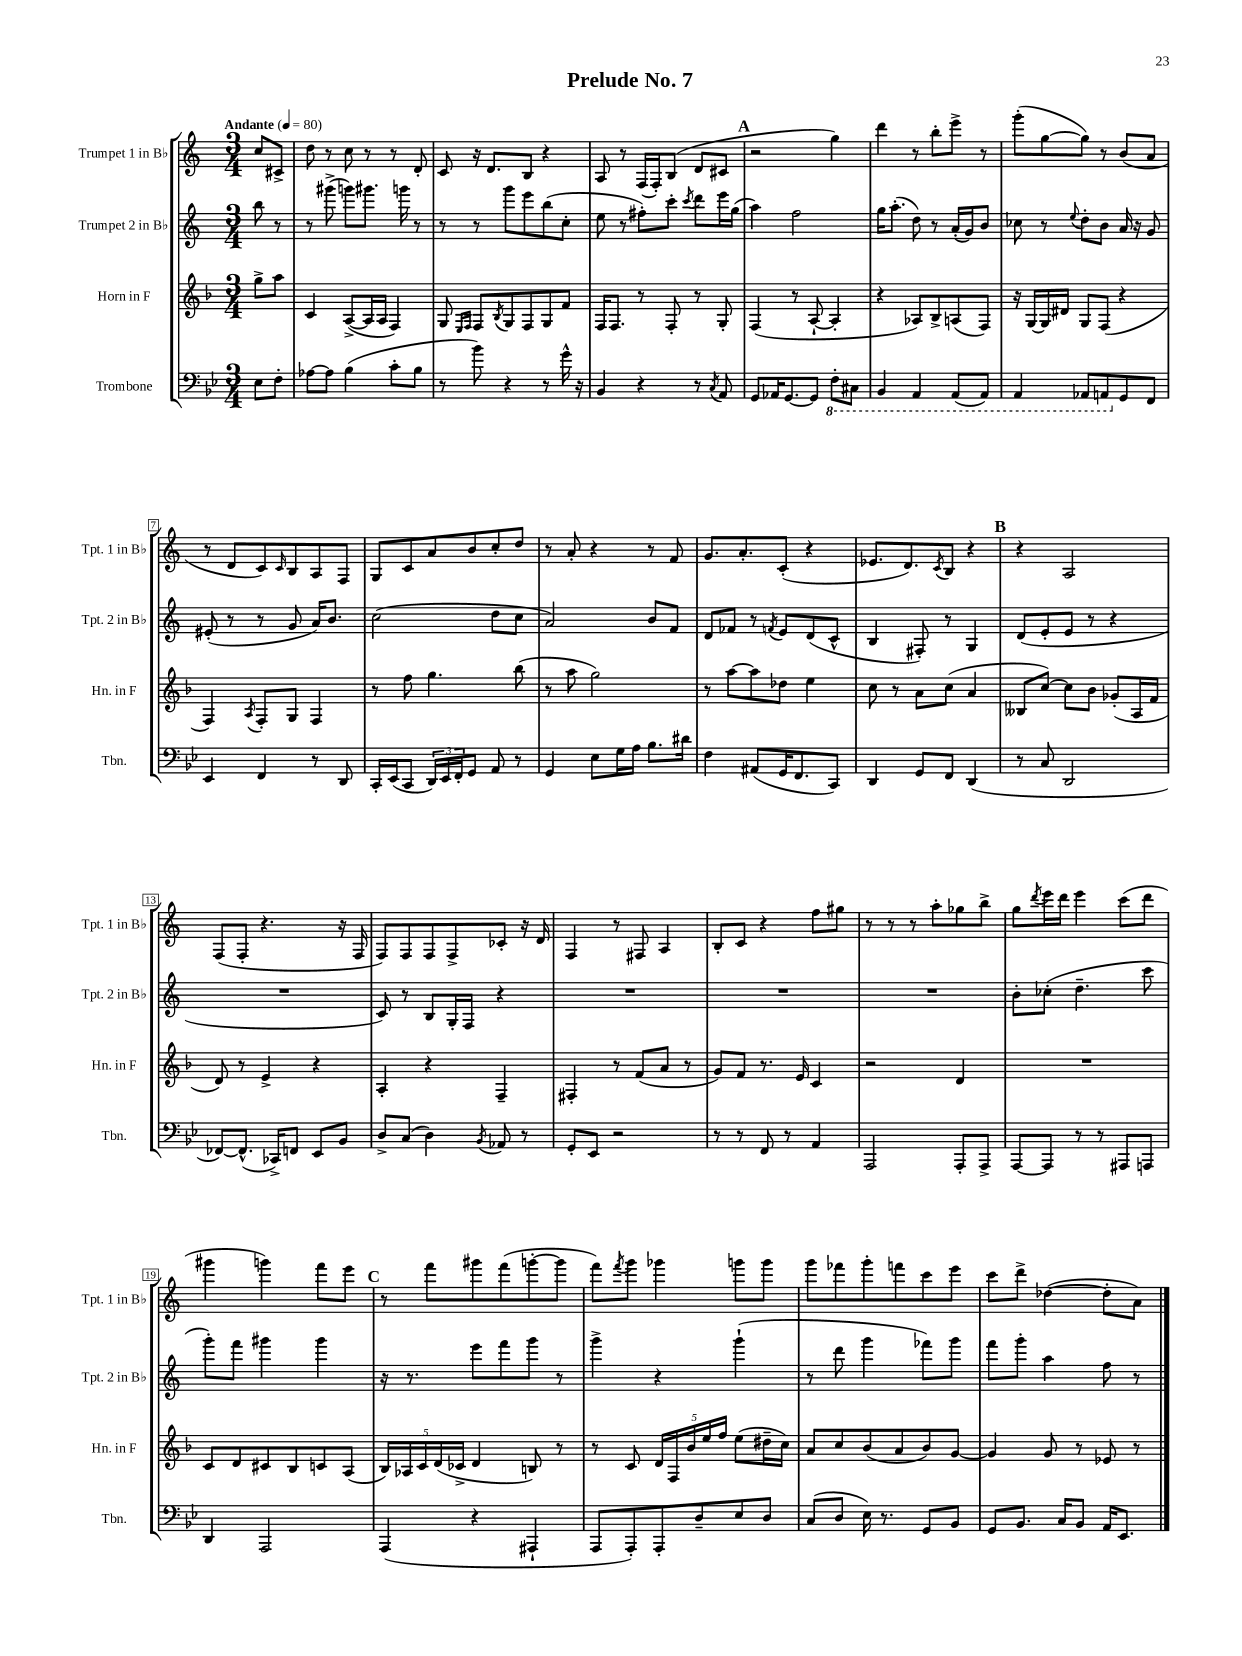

**kern	**kern	**kern	**kern
*part4	*part3	*part2	*part1
*staff4	*staff3	*staff2	*staff1
*I"Trombone	*I"Horn in F	*I"Trumpet 2 in B♭	*I"Trumpet 1 in B♭
*I'Tbn.	*I'Hn. in F	*I'Tpt. 2 in B♭	*I'Tpt. 1 in B♭
*clefF4	*clefG2	*clefG2	*clefG2
*k[b-e-]	*k[b-]	*k[]	*k[]
*M3/4	*M3/4	*M3/4	*M3/4
*MM80	*MM80	*MM80	*MM80
=	=	=	=
!	!	!	!LO:TX:a:B:t=Andante
8E-\L	8gg^\L	8bb\	8cc/L
8F'\J	8aa\J	8r	8c#X^/J
=1	=1	=1	=1
[8A-X\L	4c/	8r	8dd\
8A-\J]	.	(8ggg#X^\	8r
(4B-\	([8A^/L	8gggn\L)	8cc\
.	16A/L]	8.ggg#X\J	8r
.	16A/JJ	.	.
8c'\L	4F/)	.	8r
.	.	16gggn\	.
8B-\J	.	8r	8d'/
=2	=2	=2	=2
8r	8G/	8r	8c/
.	16qqE/LL	.	.
.	16qqF/JJ	.	.
8b-\)	8F/L	8r	16r
.	.	.	8.d/L
.	8qB-/	.	.
4r	8G/	8ggg\L	.
.	8F/	8eee\	8B/J
8r	8G/	(8bb\	4r
16g^^\	8f/J	8cc'\J	.
16r	.	.	.
=3	=3	=3	=3
4BB-/	16F/KL	8ee\	8A/
.	8.F/J	.	.
.	.	8r	8r
4r	8r	8ff#X'\L)	(16F/LL
.	.	.	16F'/J)
.	8F'/	8ccc'\J	(8B/J
.	.	8qccc/	.
8r	8r	8ddd\L	8d/L
8qC/	.	.	.
8AA/	8G'/	16eee\L	8c#X/J
.	.	(16gg\JJ	.
!!LO:REH:place=s1:t=A
=4	=4	=4	=4
8GG/L	(4F/	4aa\)	2r
16AA-X/K	.	.	.
[8.GG/	.	.	.
.	8r	2ff\	.
8GG/J]	[8A`/	.	.
*8ba	*	*	*
8FF'\L	4A'/]	.	4gg\)
8CC#X\J	.	.	.
=5	=5	=5	=5
4BBB-/	4r	16gg\KL	4ddd\
.	.	(8.aa'\J	.
4AAA/	8A-X/L)	8dd\)	8r
.	8B-^/	8r	8bb'\L
(8AAA/L	(8An/	(16a'/LL	8eee^\J
.	.	16g/J)	.
8AAA/J)	8F/J)	8b/J	8r
=6	=6	=6	=6
4AAA/	16r	8cc-X\	(8ggg'\L
.	[16G/LL	.	.
.	16G/]	8r	[8gg\
.	16d#X/JJ	.	.
.	.	8qqee/	.
8AAA-X/L	8G/L	8dd'\L	8gg\J])
8AAAn/	(8F/J	8b\J	8r
*X8ba	*	*	*
8GG/	4r	16a/	(8b/L
.	.	16r	.
8FF/J	.	8g/	8a/J
!!LO:LB:g=z
=7	=7	=7	=7
4EE-/	4F/)	(8e#X'/	8r
.	.	8r	8d/L
.	8qA/	.	.
4FF/	8F'/L	8r	8c/)
.	.	.	16qqc/
.	8G/J	8g/	8B/
8r	4F/	16a/KL)	8A/
.	.	8.b/J	.
8DD/	.	.	8F/J
=8	=8	=8	=8
16CC'/LL	8r	(2cc\	8G/L
(16EE-/J	.	.	.
8CC/J	8ff\	.	8c/
24DD/LL)	4.gg\	.	8a/
24EE-/	.	.	.
24FF'/J	.	.	.
8GG/J	.	.	8b/
8AA/	.	8dd\L	8cc'/
8r	(8bb-\	8cc\J	8dd/J
=9	=9	=9	=9
4GG/	8r	2a/)	8r
.	8aa\	.	8a'/
8E-\L	2gg\)	.	4r
16G\L	.	.	.
16A\JJ	.	.	.
8.B-\L	.	8b/L	8r
.	.	8f/J	8f/
16d#X\Jk	.	.	.
=10	=10	=10	=10
4F\	8r	8d/L	8.g/L
.	[8aa\L	8f-X/J	.
.	.	.	8.a'/
(8AA#X/L	8aa\]	8r	.
.	.	8qfn/	.
16GG/K	8dd-X\J	8e/L	(8c'/J
8.FF/	.	.	.
.	4ee\	(8d/	4r
8CC/J)	.	8c^^/J	.
=11	=11	=11	=11
4DD/	8cc\	4B/	8.e-X/L
.	8r	.	.
.	.	.	8.d/)
8GG/L	8a\L	8F#X'/)	.
.	.	.	8qc/
8FF/J	(8cc\J	8r	8B/J
(4DD/	4a/	4G/	4r
!!LO:REH:place=s1:t=B
=12	=12	=12	=12
8r	8B--X/L	(8d/L	4r
8C/	[8cc/J)	8e'/	.
2DD/	8cc\L]	8e/J	2A/
.	8b-\J	8r	.
.	(8g-X'/L	4r	.
.	16A/L	.	.
.	16f/JJ	.	.
!!LO:LB:g=z
=13	=13	=13	=13
[8FF-X/L)	8d/)	2.r	(8F/L
(8.FF-^^/J]	8r	.	8F'/J
.	4e^/	.	4.r
16CC-X^/KL)	.	.	.
8FFn/J	.	.	.
8EE-/L	4r	.	.
8BB-/J	.	.	16r
.	.	.	16F/
=14	=14	=14	=14
8D^/L	4A'/	8c/)	8F/L)
(8C/J	.	8r	8F/
4D\)	4r	8B/L	8F/
.	.	16G'/L	8F^/
.	.	16F/JJ	.
8qBB-/	.	.	.
8AA-X/	4F~/	4r	8c-X'/J
8r	.	.	16r
.	.	.	16d/
=15	=15	=15	=15
8GG'/L	4F#X'/	2.r	4F/
8EE-/J	.	.	.
2r	8r	.	8r
.	(8f/L	.	8F#X/
.	8a/J	.	4A/
.	8r	.	.
=16	=16	=16	=16
8r	8g/L)	2.r	8B'/L
8r	8f/J	.	8c/J
8FF/	8.r	.	4r
8r	.	.	.
.	16e/	.	.
4AA/	4c/	.	8ff\L
.	.	.	8gg#X\J
=17	=17	=17	=17
2AAA/	2r	2.r	8r
.	.	.	8r
.	.	.	8r
.	.	.	8aa'\L
8AAA'/L	4d/	.	8gg-X\
8AAA^/J	.	.	8bb^\J
=18	=18	=18	=18
[8AAA/L	2.r	8b'\L	8gg\L
.	.	.	8qddd/
8AAA/J]	.	(8cc-X'\J	16eee\L
.	.	.	16ddd\JJ
8r	.	4.dd~\	4eee\
8r	.	.	.
8AAA#X/L	.	.	(8ccc\L
8AAAn/J	.	8ccc\	8ddd\J
!!LO:LB:g=z
=19	=19	=19	=19
4DD/	8c/L	8ggg'\L)	4ggg#X\
.	8d/	8fff\J	.
2AAA/	8c#X/	4ggg#X\	4gggn\)
.	8B-/	.	.
.	8cn/	4ggg#\	8fff\L
.	(8A/J	.	8eee\J
!!LO:REH:place=s1:t=C
=20	=20	=20	=20
(4AAA/	20B-/LL)	16r	8r
.	20A-X/	.	.
.	.	8.r	.
.	20c/	.	.
.	.	.	8fff\L
.	(20d/	.	.
.	20c-X^/JJ	.	.
4r	4d/	8eee\L	8ggg#X\
.	.	8fff\	(8fff\
4AAA#X`/	8Bn/)	8ggg\J	[8gggn'\
.	8r	8r	8ggg\J]
=21	=21	=21	=21
8AAA/L	8r	4ggg^\	8fff\L)
.	.	.	8qfff/
8AAA'/)	8c/	.	8ggg\J
8AAA'/	20d/LL	4r	4ggg-X\
.	20F/	.	.
.	20b-/	.	.
8D~/	.	.	.
.	20ee/	.	.
.	20ff/JJ	.	.
8E-/	(8ee\L	(4ggg`\	8gggn\L
8D/J	16dd#X~\L	.	8ggg\J
.	16cc\JJ)	.	.
=22	=22	=22	=22
(8C/L	8a/L	8r	8ggg\L
8D/J	8cc/	8ddd\	8fff-X\
16E-\)	(8b-/	4ggg\	8ggg'\
8.r	.	.	.
.	8a/	.	8fffn\
8GG/L	8b-/)	8fff-X\L)	8ccc\
8BB-/J	[8g/J	8ggg\J	8eee\J
=23	=23	=23	=23
8GG/L	4g/]	8fff\L	8ccc\L
8.BB-/J	.	8ggg'\J	8ddd^\J
.	8g/	4aa\	([4dd-X\
16C/KL	.	.	.
8BB-/J	8r	.	.
16AA/KL	8e-X/	8ff\	8dd-'\L]
8.EE-/J	.	.	.
.	8r	8r	8a\J)
==	==	==	==
*-	*-	*-	*-
